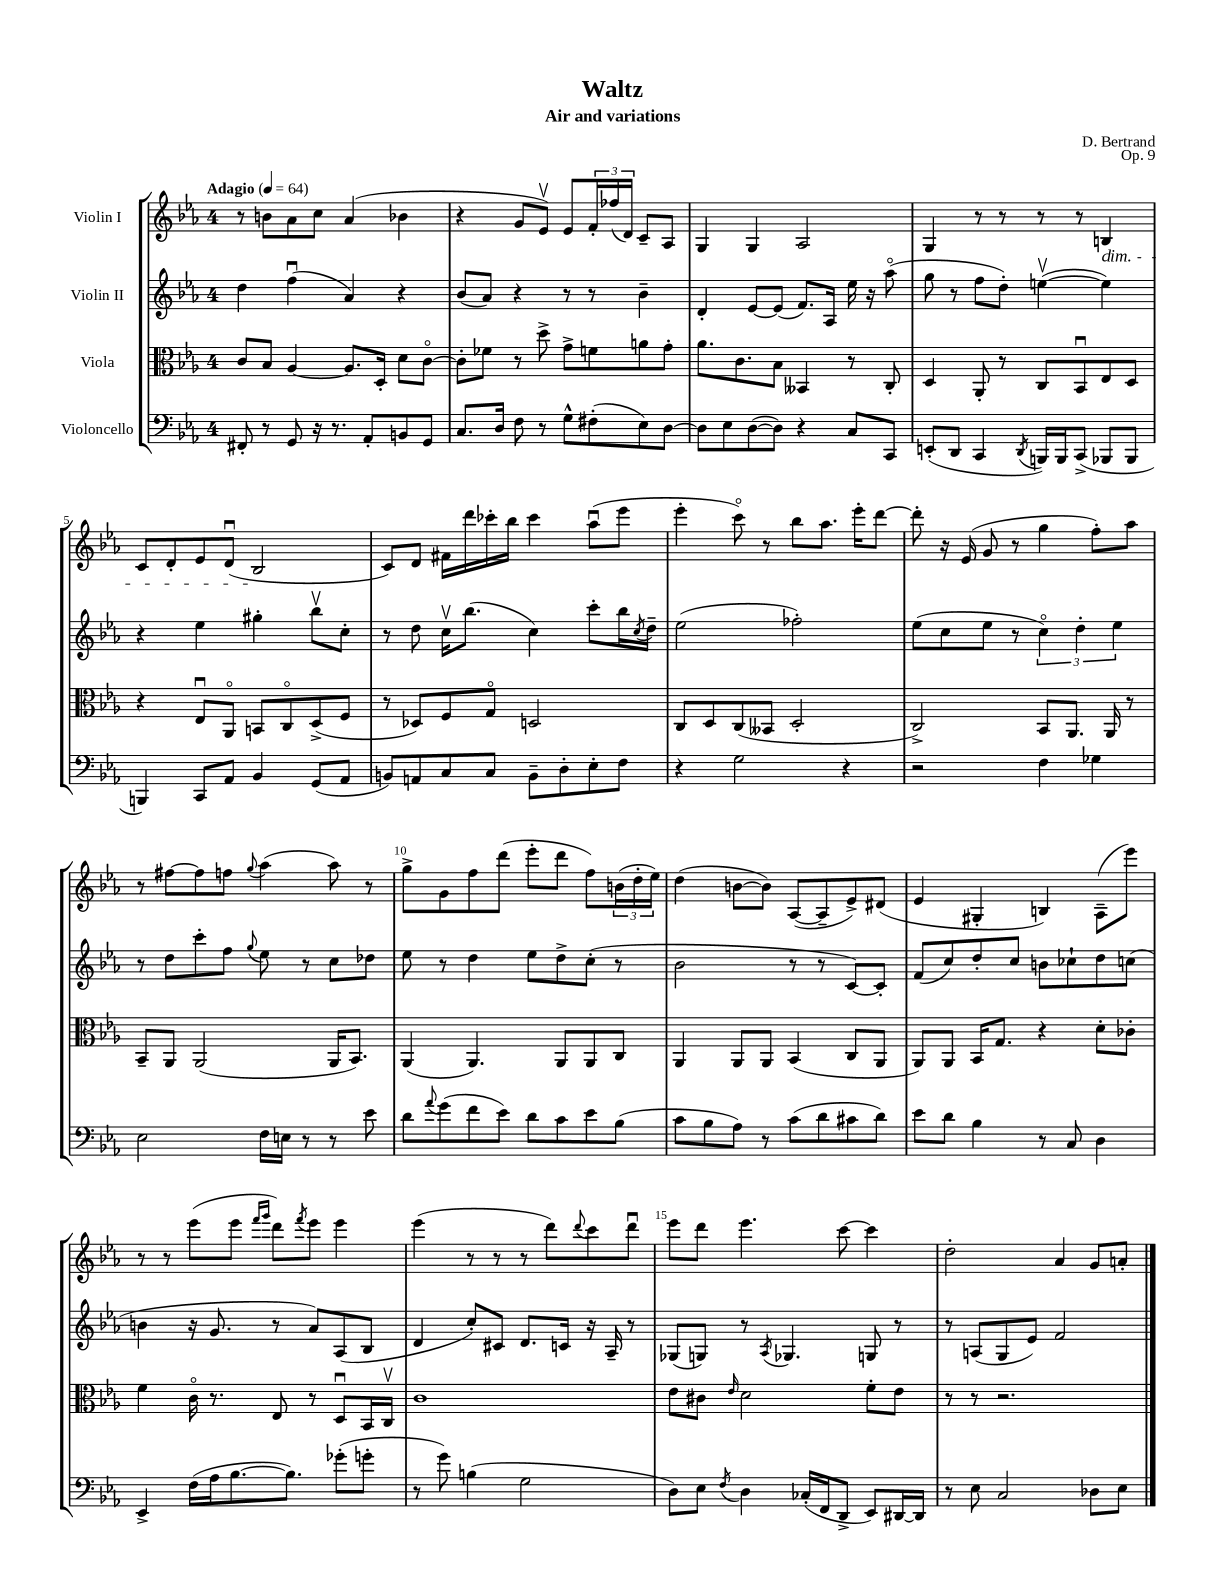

**kern	**kern	**kern	**kern
*staff4	*staff3	*staff2	*staff1
*clefF4	*clefC3	*clefG2	*clefG2
*k[b-e-a-]	*k[b-e-a-]	*k[b-e-a-]	*k[b-e-a-]
*M4/4	*M4/4	*M4/4	*M4/4
*MM64	*MM64	*MM64	*MM64
8FF#'	8c	4dd	8r
8r	8B-	.	8b
8GG	[4A-	(4ffu	8a-
16r	.	.	8cc
8.r	.	.	.
.	8.A-]	4a-)	(4a-
8AA-'	.	.	.
.	16D'	.	.
8BB	8d	4r	4b-
8GG	[8co	.	.
=	=	=	=
8.C	8c']	(8b-	4r
.	8f-	8a-)	.
16D	.	.	.
8F	8r	4r	8g
8r	8dd^	.	8e-v)
8G^^	8g^	8r	8e-
(8F#'	8f	8r	24f'
.	.	.	(24ff-
.	.	.	24d)
8E-)	8a	4b-~	8c~
[8D	8g'	.	8A-
=	=	=	=
8D]	8.a-	4d'	4G
8E-	.	.	.
.	8.c	.	.
([8D	.	[8e-	4G
8D])	8B-	(8e-]	.
4r	4BB--	8.f)	2A-
.	.	16A-	.
8C	8r	16ee-	.
.	.	16r	.
8CC	8C'	(8aa-o	.
=	=	=	=
(8EE'	4D	8gg	4G
8DD	.	8r	.
4CC	8AA-'	8ff	8r
.	8r	8dd')	8r
8qDD	.	.	.
16BBB)	8C	([4eev	8r
16BBB	.	.	.
(8CC^	8BB-u	.	8r
8BBB-	8E-	4ee])	4B
8BBB-	8D	.	.
=	=	=	=
4BBB)	4r	4r	8c
.	.	.	8d'
8CC	8E-u	4ee-	8e-
8AA-	8AA-o	.	(8du
4BB-	8BB	4gg#'	2B-
.	8Co	.	.
(8GG	(8D^	8bb-v	.
8AA-	8F	8cc'	.
=	=	=	=
8BB)	8r	8r	8c)
8AA	8D-)	8dd	8d
8C	8F	16ccv	16f#
.	.	(8.bb-	16ddd
8C	8Go	.	16ccc-'
.	.	.	16bb-
8BB~	2D	4cc)	4ccc-
8D'	.	.	.
8E-'	.	8ccc'	(8aa-u
8F	.	16bb-	8eee-
.	.	8qcc	.
.	.	16dd~	.
=	=	=	=
4r	8C	(2ee-	4eee-'
.	8D	.	.
2G	(8C	.	8ccco)
.	8BB--	.	8r
.	2D'	2ff-')	8bb-
.	.	.	8.aa-
4r	.	.	.
.	.	.	16eee-'
.	.	.	[8ddd
=	=	=	=
2r	2C^)	(8ee-	8ddd']
.	.	8cc	16r
.	.	.	(16e-
.	.	8ee-	8g
.	.	8r	8r
4F	8BB-	6cco)	4gg
.	8.AA-	.	.
.	.	6dd'	.
4G-	.	.	8ff')
.	16AA-	.	.
.	.	6ee-	.
.	8r	.	8aa-
=	=	=	=
2E-	8BB-~	8r	8r
.	8AA-	8dd	[8ff#
.	(2AA-	8ccc'	8ff#]
.	.	8ff	8ff
.	.	8qqgg	8qqgg
16F	.	8ee-	(4aa-
16E	.	.	.
8r	.	8r	.
8r	16AA-	8cc	8aa-)
.	8.BB-)	.	.
8e-	.	8dd-	8r
=	=	=	=
8d	(4AA-	8ee-	8gg^
8qqa-	.	.	.
(8g	.	8r	8g
8f	4.AA-)	4dd	8ff
8e-)	.	.	(8ddd
8d	.	8ee-	8eee-'
8c	8AA-	8dd^	8ddd
8e-	8AA-	(8cc'	8ff)
(8B-	8C	8r	(24b
.	.	.	24dd'
.	.	.	24ee-)
=	=	=	=
8c	4AA-	2b-	(4dd
8B-	.	.	.
8A-)	8AA-	.	[8b
8r	8AA-	.	8b])
(8c	(4BB-	8r	([8A-
8d	.	8r	8A-~]
8c#	8C	[8c)	8e-^)
8d)	8AA-	8c']	(8d#
=	=	=	=
8e-	8AA-)	(8f	4e-
8d	8AA-	8cc)	.
4B-	16BB-	8dd'	4G#'
.	8.G	.	.
.	.	8cc	.
8r	4r	8b	4B)
8C	.	8cc-`	.
4D	8d'	8dd	(8A-~
.	8c-'	(8cc	8eee-)
=	=	=	=
4EE-^	4f	4b	8r
.	.	.	8r
(16F	16co	16r	(8eee-
16A-	8.r	8.g	.
[8.B-	.	.	8eee-
.	.	.	16qqfff
.	.	.	16qqggg
.	8E-	8r	8ddd)
8.B-])	.	.	.
.	.	.	8qfff
.	8r	8a-)	8eee-
(8g-'	8Du	(8A-	4eee-
8g'	16BB-	8B-	.
.	16Cv	.	.
=	=	=	=
8r	1c	4d	(4eee-
8g)	.	.	.
(4B	.	8cc')	8r
.	.	8c#	8r
2G	.	8.d	8r
.	.	.	8ddd)
.	.	16c	.
.	.	.	8qqddd
.	.	16r	8ccc
.	.	16A-~	.
.	.	8r	8dddu
=	=	=	=
8D)	8e-	(8G-	8eee-
8E-	8c#	8G)	8ddd
8qF	16qqe-	.	.
4D	2d	8r	4.eee-
.	.	8qA-	.
.	.	4.G-	.
(16C-'	.	.	.
16FF	.	.	.
8DD^	.	.	[8ccc
8EE-)	8f'	8G	4ccc]
[16DD#	8e-	8r	.
16DD#]	.	.	.
=	=	=	=
8r	8r	8r	2dd'
8E-	8r	(8A	.
2C	2.r	8G	.
.	.	8e-)	.
.	.	2f	4a-
8D-	.	.	8g
8E-	.	.	8a'
==	==	==	==
*-	*-	*-	*-
